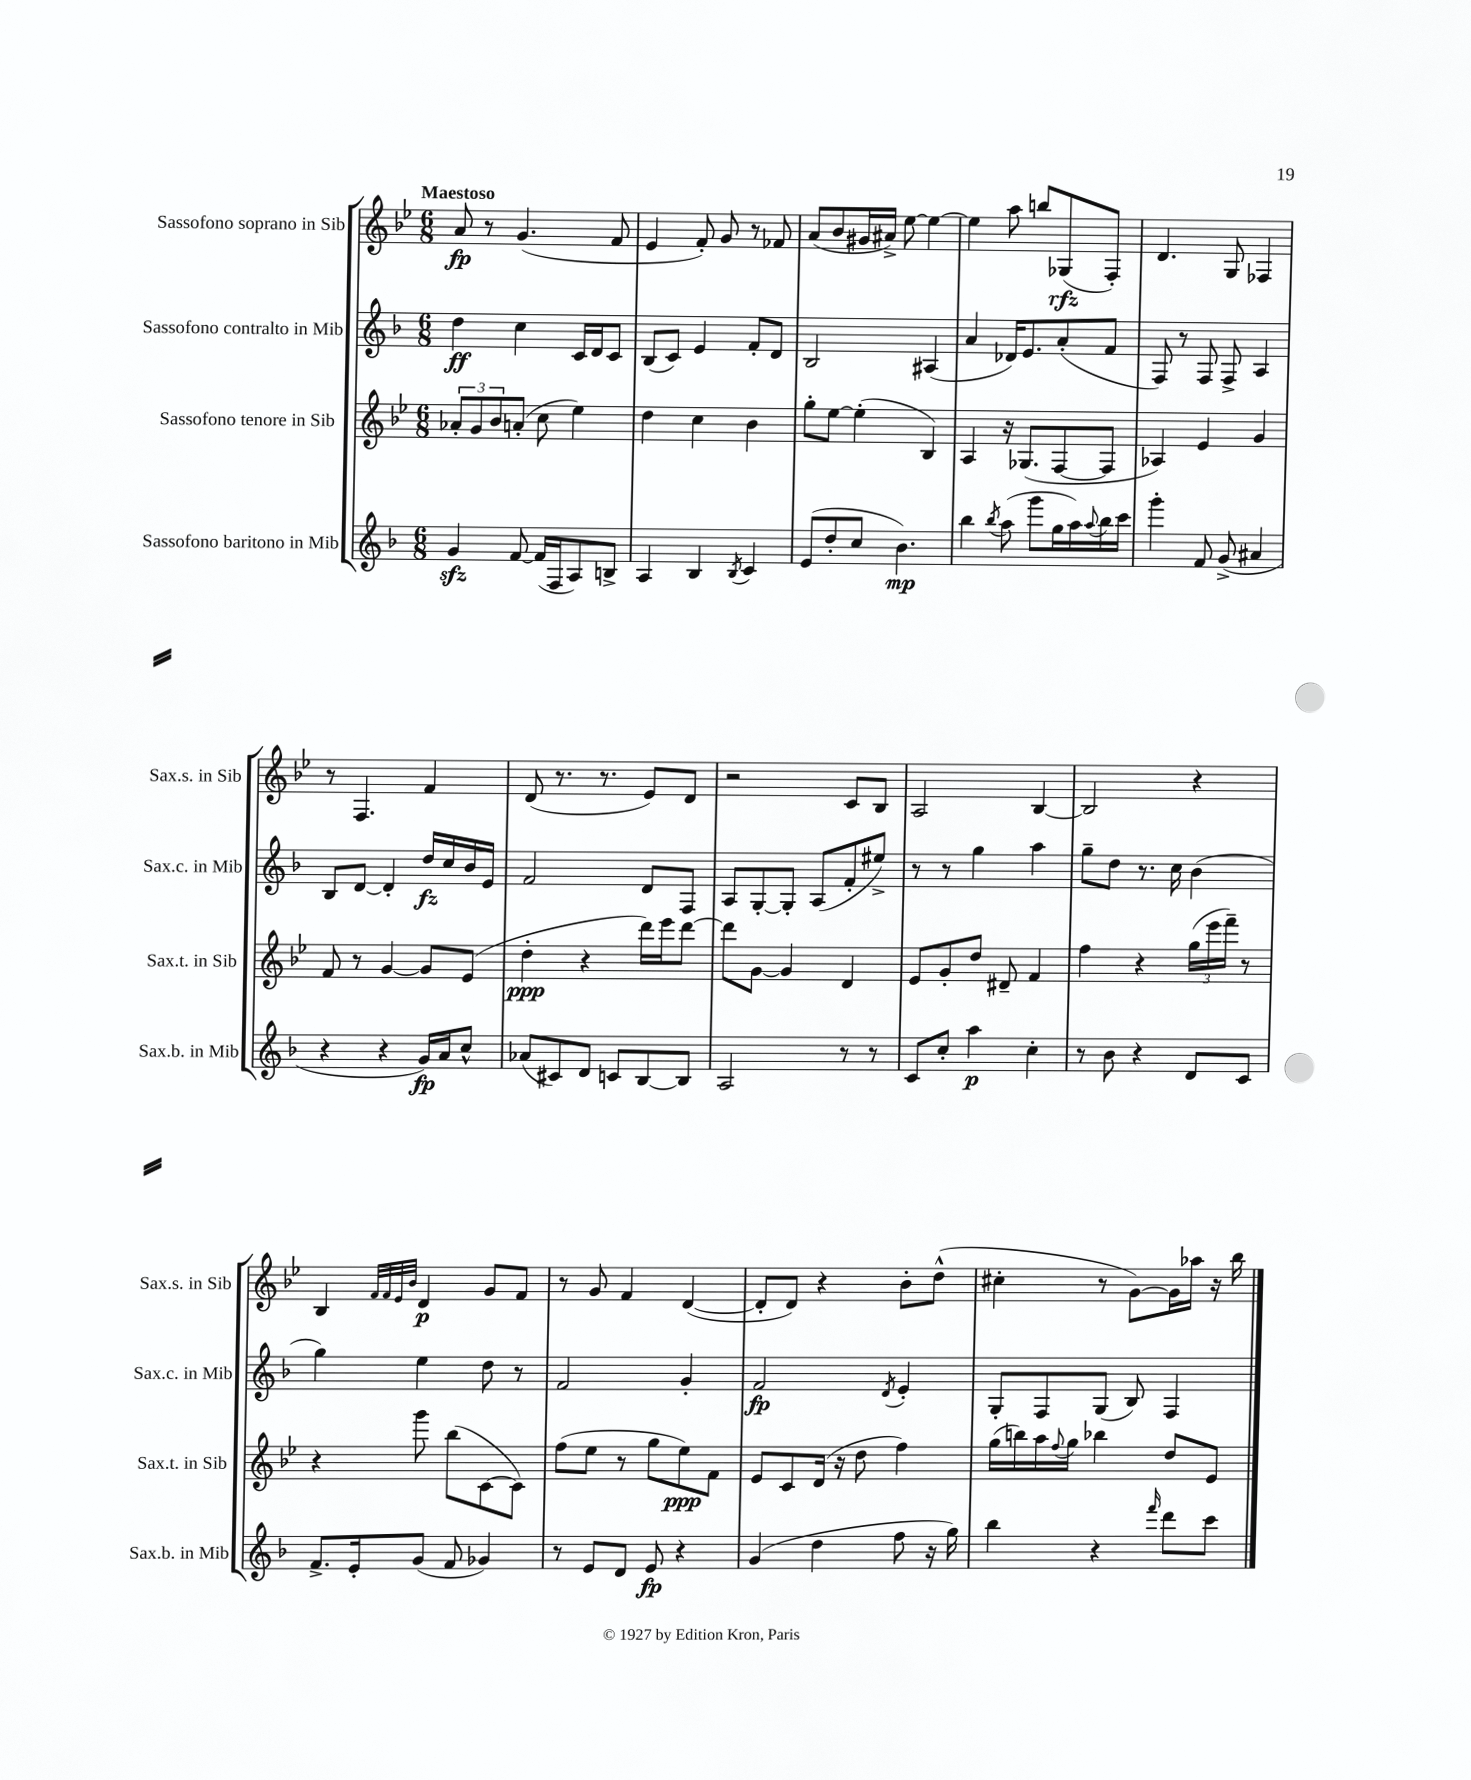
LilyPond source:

<<
\new StaffGroup <<
\new Staff = "s0" \with { instrumentName = "Sassofono soprano in Sib" shortInstrumentName = "Sax.s. in Sib" } {
    \clef treble \key bes \major \numericTimeSignature \time 6/8 \tempo "Maestoso"
    a'8\fp r8 g'4.( f'8 |
    ees'4 f'8-.) g'8 r8 fes'8 |
    a'8( bes'8 gis'16 ais'16->) ees''8~ ees''4~ |
    ees''4 a''8 b''8 ges8\rfz( f8-.) |
    d'4. g8 fes4 |
    r8 f4. f'4 |
    d'8( r8. r8. ees'8) d'8 |
    r2 c'8 bes8 |
    a2 bes4~ |
    bes2 r4 |
    bes4 \grace { f'32 f'32 ees'32 bes'32 } d'4\p g'8 f'8 |
    r8 g'8 f'4 d'4~( |
    d'8-. d'8) r4 bes'8-. d''8-^( |
    cis''4-. r8 g'8~) g'16 aes''16 r16 bes''16 \bar "|." |
}
\new Staff = "s1" \with { instrumentName = "Sassofono contralto in Mib" shortInstrumentName = "Sax.c. in Mib" } {
    \clef treble \key f \major \numericTimeSignature \time 6/8
    d''4\ff c''4 c'16 d'16 c'8 |
    bes8( c'8) e'4 f'8-. d'8 |
    bes2 ais4( |
    a'4 des'16) e'8. a'8-.( f'8 |
    f8) r8 f8 f8-> a4 |
    bes8 d'8~ d'4-. d''16\fz c''16 bes'16 e'16 |
    f'2 d'8 f8 |
    a8 g8~-. g8-. a8( f'8-. eis''8->) |
    r8 r8 g''4 a''4 |
    g''8-- d''8 r8. c''16 bes'4( |
    g''4) e''4 d''8 r8 |
    f'2 g'4-. |
    f'2\fp \acciaccatura { d'8 } e'4-. |
    g8-. f8 g8( bes8) f4 \bar "|." |
}
\new Staff = "s2" \with { instrumentName = "Sassofono tenore in Sib" shortInstrumentName = "Sax.t. in Sib" } {
    \clef treble \key bes \major \numericTimeSignature \time 6/8
    \tuplet 3/2 { aes'8-. g'8 bes'8 } a'8-.( c''8 ees''4) |
    d''4 c''4 bes'4 |
    g''8-. ees''8~ ees''4-.( bes4) |
    a4 r16 ges8.( f8~ f8 |
    aes4) ees'4 g'4 |
    f'8 r8 g'4~ g'8 ees'8( |
    d''4-.\ppp r4 d'''16) ees'''16 d'''8~ |
    d'''8 g'8~ g'4 d'4 |
    ees'8 g'8-. d''8 dis'8-- f'4 |
    f''4 r4 \tuplet 3/2 { g''16( ees'''16 f'''16--) } r8 |
    r4 g'''8 bes''8( c'8~ c'8) |
    f''8( ees''8 r8 g''8 ees''8\ppp) f'8 |
    ees'8 c'8 d'16( r16 d''8 f''4) |
    g''16( b''16) a''16 \appoggiatura { f''8 } g''16 bes''4 d''8 ees'8 \bar "|." |
}
\new Staff = "s3" \with { instrumentName = "Sassofono baritono in Mib" shortInstrumentName = "Sax.b. in Mib" } {
    \clef treble \key f \major \numericTimeSignature \time 6/8
    g'4\sfz f'8~ f'16( f16 a8) b8-> |
    a4 bes4 \acciaccatura { bes8 } c'4 |
    e'8( d''8-. c''8 bes'4.\mp) |
    bes''4 \acciaccatura { bes''8 } a''8( g'''8 g''16 a''16) \appoggiatura { a''8 } bes''16 c'''16 |
    g'''4-. f'8 g'8->( ais'4 |
    r4 r4 g'16\fp) a'16 c''8-^ |
    aes'8( cis'8) d'8 c'8 bes8~ bes8 |
    a2 r8 r8 |
    c'8 c''8-. a''4\p c''4-. |
    r8 bes'8 r4 d'8 c'8 |
    f'8.-> e'16-. g'8( f'8 ges'4) |
    r8 e'8 d'8 e'8\fp r4 |
    g'4( d''4 f''8 r16 g''16) |
    bes''4 r4 \grace { f'''16 } d'''8 c'''8 \bar "|." |
}
>>
>>
\layout { \context { \Score \remove "Bar_number_engraver" } }
